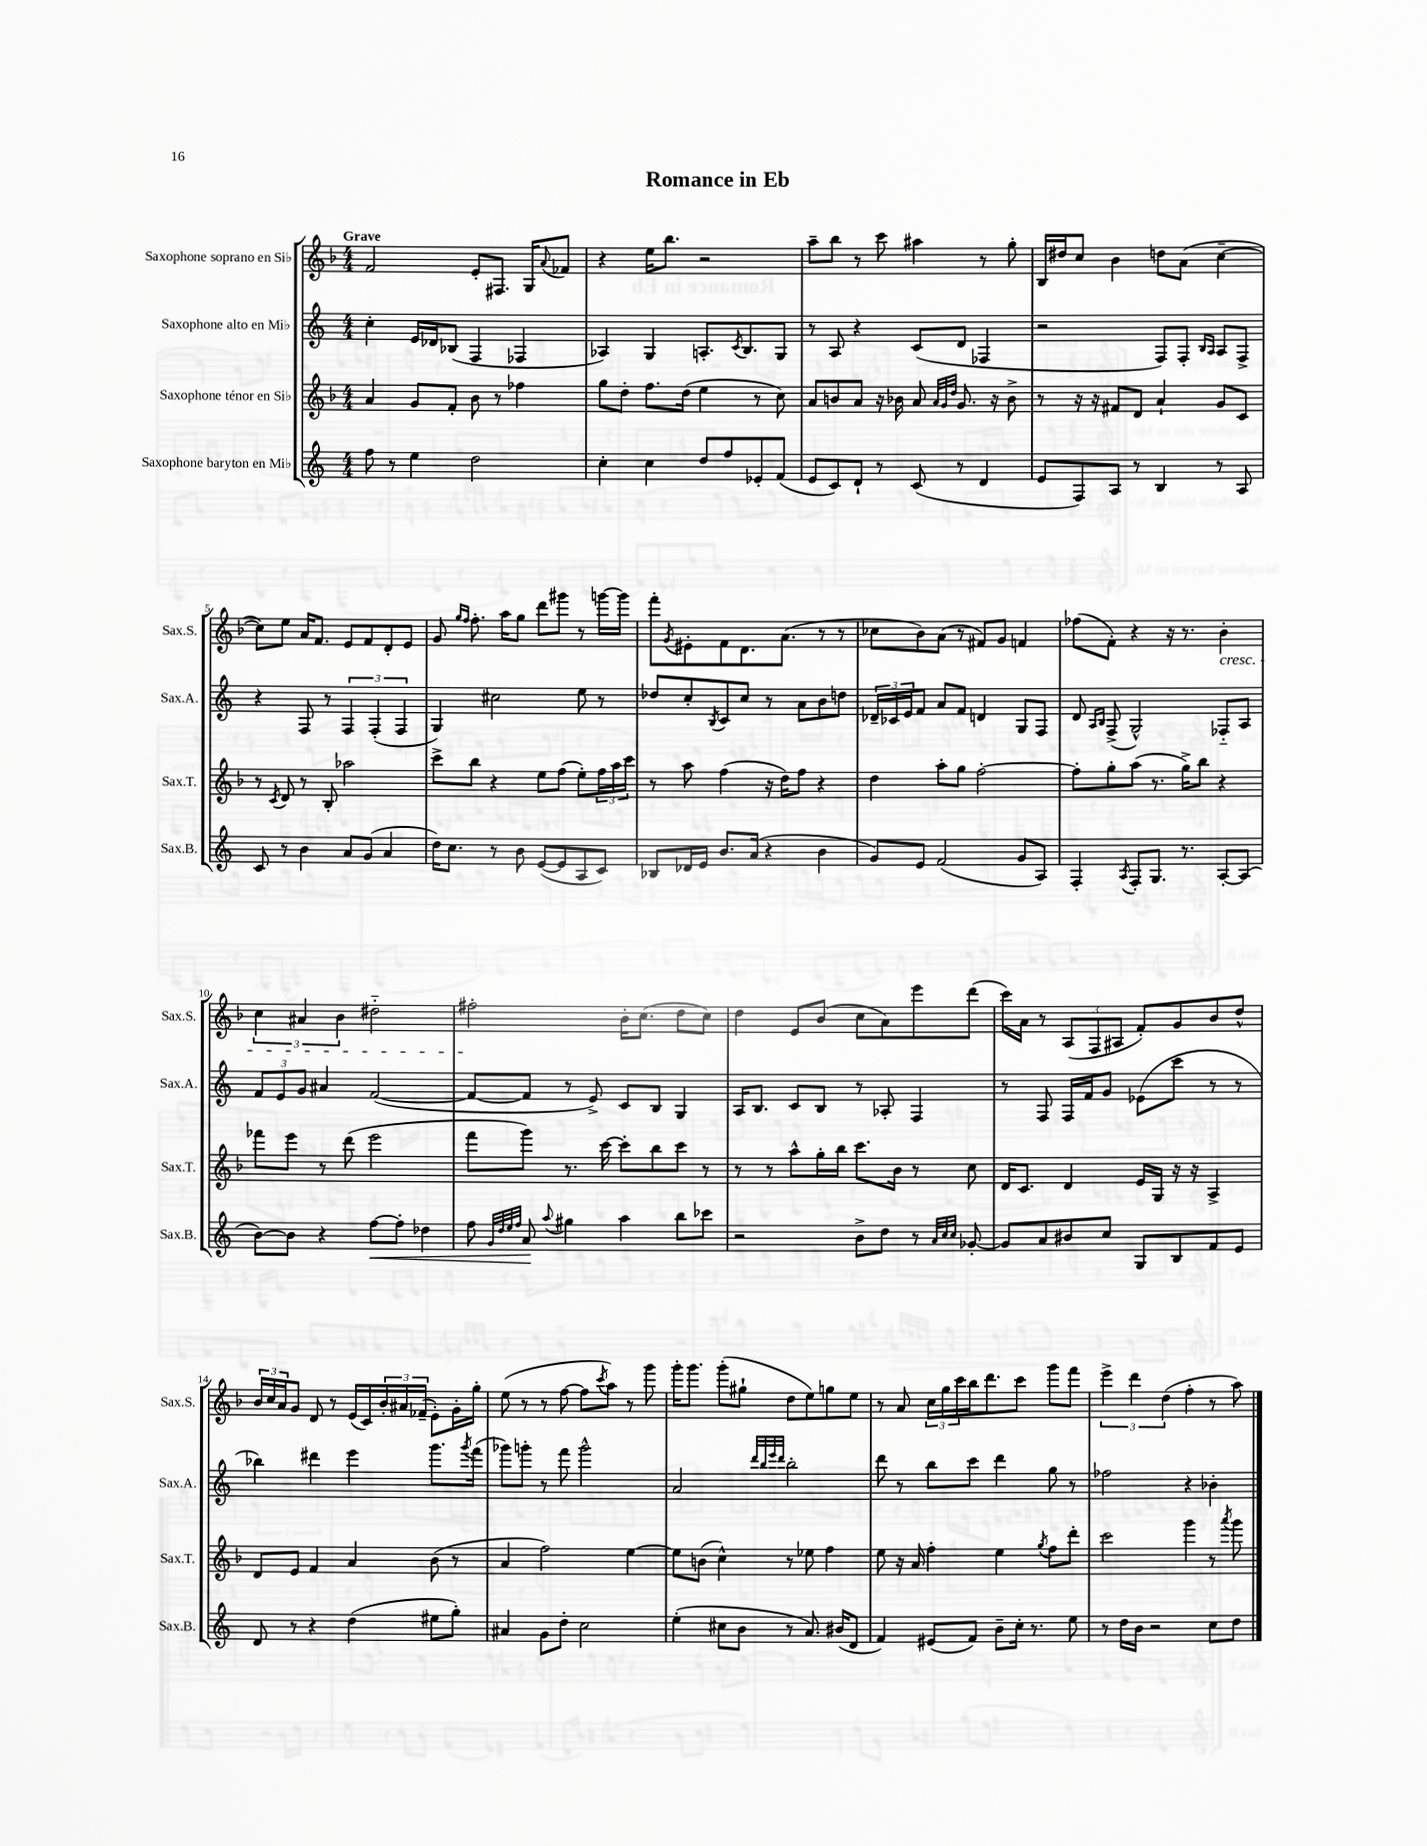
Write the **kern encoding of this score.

**kern	**kern	**kern	**kern
*staff4	*staff3	*staff2	*staff1
*clefG2	*clefG2	*clefG2	*clefG2
*k[]	*k[b-]	*k[]	*k[b-]
*M4/4	*M4/4	*M4/4	*M4/4
8ff	4a	4cc'	2f
8r	.	.	.
4ee	8g	16e	.
.	.	16d-	.
.	8f'	(8B-	.
2dd	8b-	4F	8e'
.	8r	.	8.F#
.	4ff-	4F-	.
.	.	.	16G
.	.	.	8qqa
.	.	.	8f-
=	=	=	=
4cc'	8gg	4A-)	4r
.	8dd'	.	.
4cc	8.ff	4G	16ee
.	.	.	8.bb-
.	(16dd	.	.
8dd	4ee	8.A'	2r
8ff	.	.	.
.	.	8qc	.
.	.	8.B	.
8e-'	8r	.	.
(8f	8cc)	8G	.
=	=	=	=
8e	8a	8r	8aa~
8c)	8b	8A	8bb-
8d`	8a	4r	8r
8r	16r	.	8ccc
.	16b-	.	.
(8c	8a	(8c	4aa#
.	32qqa	.	.
.	32qqg	.	.
.	32qqdd	.	.
8r	8.g	8d	.
4d	.	4F-	8r
.	16r	.	.
.	8b-^	.	8gg'
=	=	=	=
8e	8r	2r	16B-
.	.	.	16dd#
8F)	16r	.	8cc
.	16r	.	.
8A	8f#	.	4b-
8r	8d	.	.
4B	4a`	8F)	8dd
.	.	8F'	(8a
.	.	16qqB	.
.	.	16qqA	.
8r	8g	8A	[4cc~
8A	8c	8F^	.
=	=	=	=
8c	8r	4r	8cc])
.	8qc	.	.
8r	8d	.	8ee
4b	8r	8F	16a
.	.	.	8.f
.	8B-'	8r	.
8a	2aa-	6F	8e
(8g	.	.	8f
.	.	(6F'	.
4a	.	.	8d'
.	.	6F	.
.	.	.	8e
=	=	=	=
16dd)	8ccc^	4G)	8g
8.cc	.	.	.
.	.	.	16qqgg
.	.	.	16qqff
.	8bb-	.	8.ff'
8r	4r	2cc#	.
.	.	.	16aa
8b	.	.	8gg
([8e	8ee	.	8ddd
8e]	(8ff	.	8ggg#
8A	8ee')	8ee	8r
8c)	24ff	8r	[16ggg
.	24aa	.	.
.	.	.	16ggg]
.	24ccc	.	.
=	=	=	=
8B-	8r	8dd-	8fff'
.	.	.	8qg
16d-	8aa	8cc'	8e#'
16e	.	.	.
.	.	8qB	.
8.b	(4ff	8c	8f
.	.	8cc	8.d
(16a	.	.	.
4r	16r	8r	.
.	16dd)	.	(8.a
.	8ff	8a	.
4b	4r	8b	8r
.	.	8dd	8r
=	=	=	=
8g)	4dd	24d-~	8cc-
.	.	24c-	.
.	.	24e	.
8e	.	8f	8b-)
(2f	8aa'	8a	(8a
.	8gg	8f	8r
.	[2ff'	4d	8f#)
.	.	.	8g
8g	.	8G	4f
8A)	.	8F	.
=	=	=	=
4F'	8ff']	8d	(8ff-
.	.	16qqA	.
.	.	16qqB	.
.	8gg'	(8F^	8f')
8qA	.	.	.
8F'	(8aa	2G^^)	4r
8.G	8.r	.	.
.	.	.	16r
8.r	16gg^)	.	8.r
.	8bb-	.	.
[8A'	4r	8F-'~	4b-'
(8A]	.	8A	.
=	=	=	=
[8b)	8fff-	12f	6cc
.	.	12e	.
8b]	8eee	.	.
.	.	12g	6a#
4r	8r	4a#	.
.	.	.	6b-
.	(8ddd	.	.
[8ff	2eee	([2f	2dd#'~
8ff']	.	.	.
4dd-	.	.	.
=	=	=	=
8ff	8fff	8f_	2ff#'
32qqg	.	.	.
32qqdd	.	.	.
32qqee	.	.	.
32qqff	.	.	.
8a	8ggg)	8f]	.
8qqaa	.	.	.
4gg#	8.r	8r	.
.	.	8e^)	.
.	[16ccc	.	.
4aa	8ccc']	8c	16b-'
.	.	.	(8.cc
.	8bb-	8B	.
8bb	8ccc	4G	8dd
8ccc-	8r	.	8cc)
=	=	=	=
2r	8r	16A	4dd
.	.	8.B	.
.	8r	.	.
.	8aa^^	8c	8e
.	16gg'	8B	(8b-
.	16bb-	.	.
8b^	8.ccc	8r	8cc
8dd	.	8A-'	8a)
.	16b-	.	.
8r	8r	4F	8eee
32qqa	.	.	.
32qqcc	.	.	.
32qqcc	.	.	.
[8g-'	8cc	.	(8ddd
=	=	=	=
8g-]	16d	8r	16ccc)
.	8.c	.	16a
8a	.	8F	8r
8b#	4d	16F	(12A
.	.	16f	.
.	.	.	12F
8cc	.	8g	.
.	.	.	12A#
8G	16e	(8e-	8f')
.	16G	.	.
8B	16r	8ccc	8g
.	16r	.	.
8f	4A^	8r	8b-
8e	.	8r	8dd^^
=	=	=	=
8d	8d	4bb-)	24b-
.	.	.	24cc
.	.	.	24a
8r	8e	.	8g
4r	4f	4ddd#	8d
.	.	.	8r
(4dd	4a	4eee	(16e
.	.	.	16c)
.	.	.	24b-'
.	.	.	24a#
.	.	.	(24f-~
8ee#	(8b-	8.ggg	8e')
8gg')	8r	.	16g'
.	.	8qggg	.
.	.	(16fff	16gg'
=	=	=	=
4a#	4a	8ggg-)	(8ee
.	.	8ggg'	8r
8g	2ff)	8r	8r
8dd'	.	8fff	[8ff
2cc	.	2ggg^^	8ff]
.	.	.	8qccc
.	.	.	8aa)
.	[4ee	.	8r
.	.	.	8ggg
=	=	=	=
(4ee'	8ee]	2a	16ggg'
.	.	.	8.ggg
.	(8b	.	.
8cc#	4cc^^)	.	(8ggg'
8b	.	.	8gg#`
.	.	32qqddd	.
.	.	32qqbb	.
.	.	32qqeee	.
.	.	32qqddd	.
8r	8r	2bb'	8dd
8.a)	8ee-	.	8ee)
.	4ff	.	8gg
(16b#	.	.	.
8d	.	.	8ee
=	=	=	=
4f)	8ee	8ddd	8r
.	16r	8r	8a
.	16a	.	.
(8e#	4ff'	8bb	24cc
.	.	.	24gg
.	.	.	24ccc
8f)	.	8ccc	16bb-
.	.	.	8.ddd
8b~	4ee	4ddd	.
16cc'	.	.	8ccc
8.r	.	.	.
.	8qgg	.	.
.	8ff	8gg	8ggg
8ee	8ddd'	8r	8fff
=	=	=	=
8r	2ccc	2ff-	6eee^
16dd	.	.	.
.	.	.	6ddd
16b	.	.	.
2r	.	.	.
.	.	.	(6dd
.	4ggg	4r	4ff'
8cc	8r	4b-'	8r
.	8qaaa	.	.
8dd	8ggg	.	8aa)
==	==	==	==
*-	*-	*-	*-
